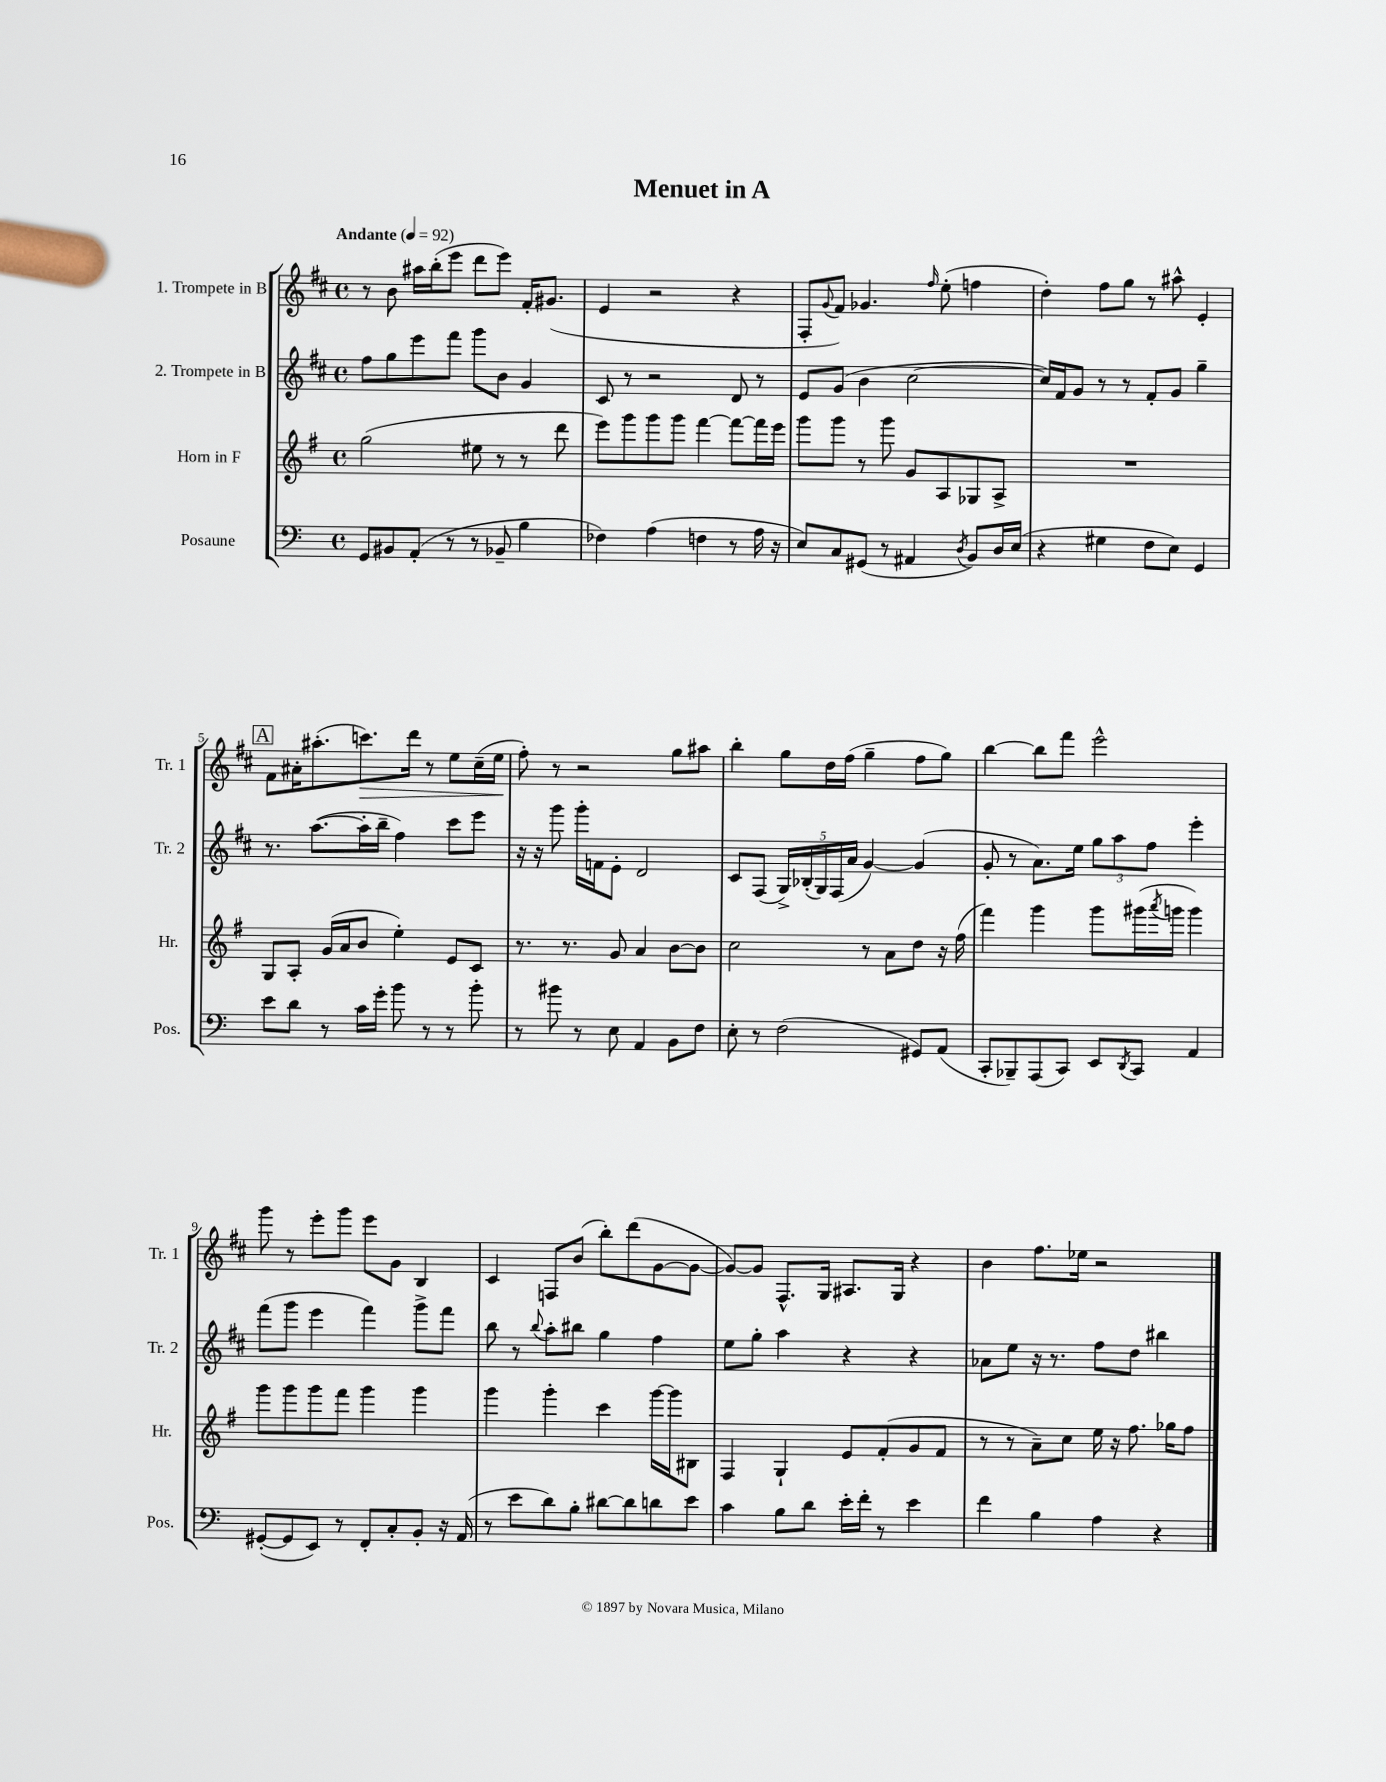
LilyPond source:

\header { title = "Menuet in A" }
<<
\new StaffGroup <<
\new Staff = "s0" \with { instrumentName = "1. Trompete in B" shortInstrumentName = "Tr. 1" } {
    \clef treble \key d \major \defaultTimeSignature \time 4/4 \tempo "Andante" 4 = 92
    r8 b'8 ais''16 b''16-.( e'''8 d'''8 e'''8) fis'16-. gis'8.( |
    e'4 r2 r4 |
    fis8-. \appoggiatura { g'8 } fis'8) ges'4. \grace { fis''16 } e''8-.( f''4 |
    d''4-.) fis''8 g''8 r8 ais''8-^ e'4-. |
    \mark \markup { \box "A" } fis'8 ais'16-. ais''8.-.( c'''8.\>) d'''16 r8 e''8 cis''16--( e''16\! |
    fis''8-.) r8 r2 g''8 ais''8 |
    b''4-. g''8 d''16 fis''16( g''4-- fis''8 g''8) |
    b''4~ b''8 fis'''8 e'''2-^ |
    g'''8 r8 e'''8-. g'''8 e'''8 g'8 b4 |
    cis'4 f8 b'8( b''8-.) d'''8( g'8~ g'8~ |
    g'8~) g'8 fis8.-^ g16 ais8. g16 r4 |
    b'4 fis''8. ees''16 r2 \bar "|." |
}
\new Staff = "s1" \with { instrumentName = "2. Trompete in B" shortInstrumentName = "Tr. 2" } {
    \clef treble \key d \major \defaultTimeSignature \time 4/4
    fis''8 g''8 e'''8 fis'''8 g'''8 b'8 g'4 |
    cis'8 r8 r2 d'8 r8 |
    e'8 g'8( b'4 cis''2~ |
    cis''16) fis'16 g'8 r8 r8 fis'8-. g'8 g''4-- |
    \mark \markup { \box "A" } r8. a''8.~( a''16-. b''16-- fis''4) cis'''8 e'''8 |
    r16 r16 g'''8 g'''16-. f'16 e'8-. d'2 |
    cis'8 fis8( \tuplet 5/4 { g16->) bes16-.( g16) fis16( a'16 } g'4~) g'4( |
    g'8-. r8 a'8.) e''16 \tuplet 3/2 { g''8 a''8 fis''8 } e'''4-. |
    fis'''8( g'''8 e'''4 fis'''4) g'''8-> fis'''8 |
    b''8 r8 \appoggiatura { b''8 } a''8-. bis''8 g''4 fis''4 |
    e''8 g''8-. a''4 r4 r4 |
    aes'8 e''8 r16 r8. fis''8 d''8 bis''4 \bar "|." |
}
\new Staff = "s2" \with { instrumentName = "Horn in F" shortInstrumentName = "Hr." } {
    \clef treble \key g \major \defaultTimeSignature \time 4/4
    g''2( eis''8 r8 r8 d'''8 |
    e'''8) g'''8 g'''8 g'''8 fis'''4~ fis'''8~ fis'''16 e'''16 |
    g'''8 g'''8 r8 g'''8 g'8 a8 ges8 a8-> |
    R1 |
    \mark \markup { \box "A" } g8 a8-. g'16( a'16 b'8 e''4-.) e'8 c'8 |
    r8. r8. g'8 a'4 b'8~ b'8 |
    c''2 r8 a'8 d''8 r16 fis''16( |
    fis'''4) g'''4 g'''8 gis'''16( \acciaccatura { a'''8 } g'''16 g'''4) |
    g'''8 g'''8 g'''8 fis'''8 g'''4 g'''4 |
    g'''4 g'''4-. c'''4 g'''16~ g'''16 bis8 |
    fis4 g4-! e'8 fis'8-.( g'8 fis'8 |
    r8 r8 a'8--) c''8 e''16 r16 fis''8. ges''16 fis''8 \bar "|." |
}
\new Staff = "s3" \with { instrumentName = "Posaune" shortInstrumentName = "Pos." } {
    \clef bass \key c \major \defaultTimeSignature \time 4/4
    g,8 bis,8 a,8-.( r8 r8 bes,8-- b4 |
    fes4) a4( f4 r8 a16 r16 |
    e8) c8 gis,8( r8 ais,4 \acciaccatura { d8 } b,8) d16 e16( |
    r4 gis4 f8 e8) g,4 |
    \mark \markup { \box "A" } e'8 d'8 r8 c'16 g'16-. b'8 r8 r8 b'8-. |
    r8 bis'8 r8 e8 a,4 b,8 f8 |
    e8-. r8 f2( gis,8) a,8( |
    c,8-. bes,,8--) a,,8( c,8) e,8 \acciaccatura { d,8 } c,8 a,4 |
    gis,8~-.( gis,8 e,8) r8 f,8-. c8-. b,8-. r16 a,16( |
    r8 e'8 d'8) b8-. dis'8~ dis'8 d'8 e'8 |
    c'4 b8 d'8 e'16-. f'16-. r8 e'4 |
    f'4 b4 a4 r4 \bar "|." |
}
>>
>>
